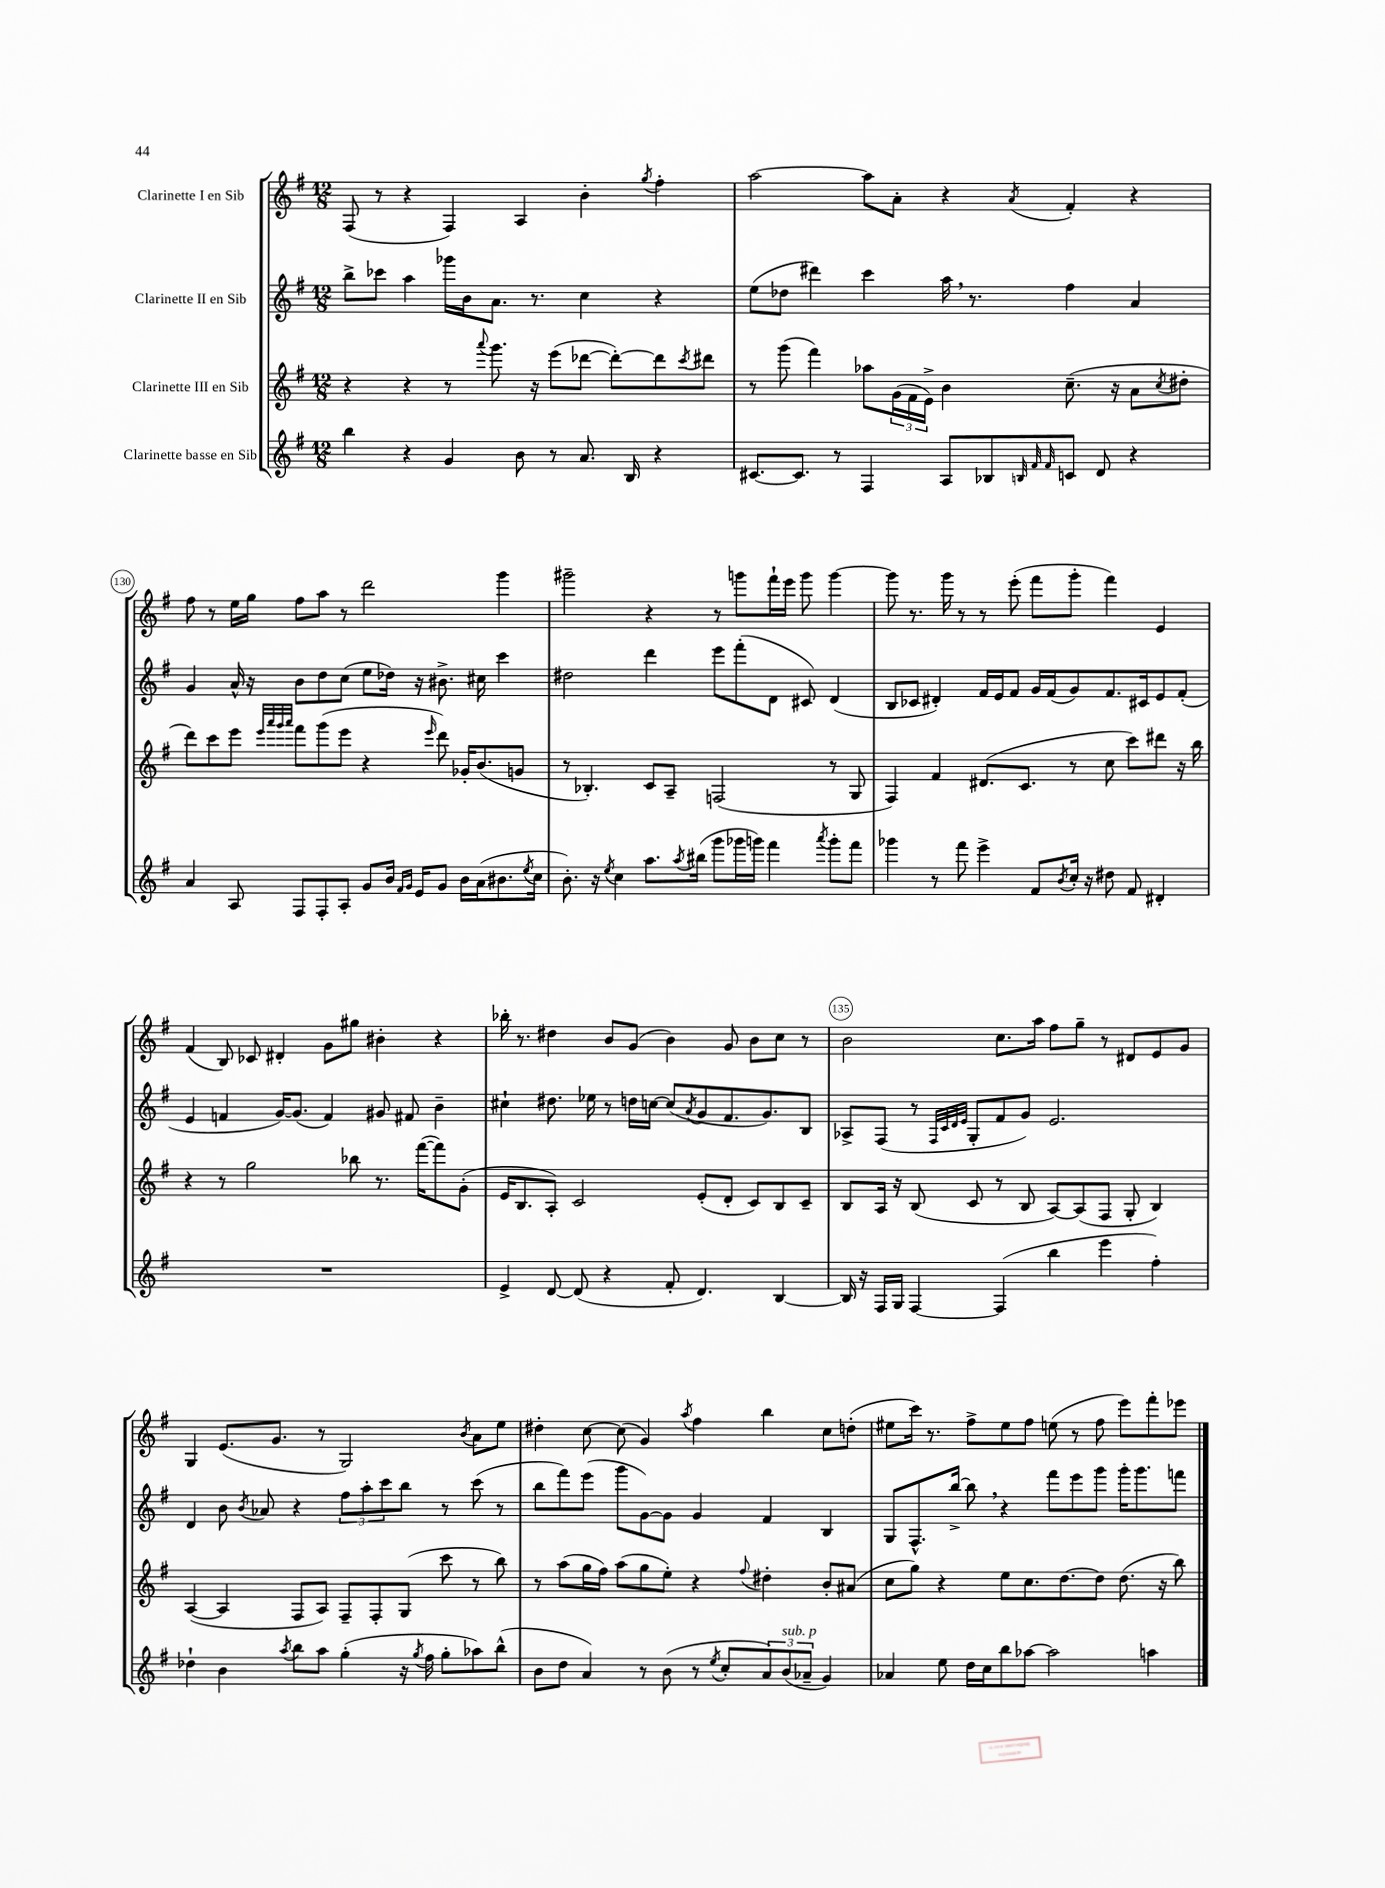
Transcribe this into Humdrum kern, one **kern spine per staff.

**kern	**kern	**kern	**kern
*staff4	*staff3	*staff2	*staff1
*clefG2	*clefG2	*clefG2	*clefG2
*k[f#]	*k[f#]	*k[f#]	*k[f#]
*M12/8	*M12/8	*M12/8	*M12/8
4bb	4r	8bb^	(8F#
.	.	8ccc-	8r
4r	4r	4aa	4r
4g	8r	16ggg-	4F#)
.	.	16b	.
.	8qqaaa	.	.
.	8.ggg	8.a	.
8b	.	.	4A
.	16r	8.r	.
8r	(8eee	.	.
8.a	[8ddd-	4cc	4b'
.	8ddd-'_)	.	.
16B	.	.	.
.	.	.	8qgg
4r	8ddd-]	4r	4ff#'
.	8qccc	.	.
.	8ddd#	.	.
=	=	=	=
[8.c#	8r	(8ee	[2aa
.	(8ggg	8dd-	.
8.c#]	.	.	.
.	4fff#)	4ddd#)	.
8r	.	.	.
4F#	8aa-	4ccc	8aa]
.	(24g	.	8a'
.	24f#	.	.
.	24e^)	.	.
8A	4b	16aa	4r
.	.	8.r	.
8B-	.	.	.
32qqB	.	.	.
32qqf#	.	.	.
32qqf#	.	.	8qa
8c	(8.cc~	4ff#	4f#'
8d	.	.	.
.	16r	.	.
4r	8a	4a	4r
.	8qcc	.	.
.	8dd#'	.	.
=	=	=	=
4a	8ddd)	4g	8ff#
.	8ccc	.	8r
8A	8eee	16a^^	16ee
.	.	16r	16gg
.	32qqeee	.	.
.	32qqaaa	.	.
.	32qqggg	.	.
.	32qqaaa	.	.
8F#	8fff#	8b	8ff#
8F#'	(8ggg	8dd	8aa
8A'	8eee	(8cc	8r
8g	4r	8ee	2ddd
16b	.	16dd-)	.
16qqf#	.	.	.
16qqg	.	.	.
16e	.	16r	.
.	16qqeee	.	.
8g	8ddd)	8.b#^	.
16b	16g-'	.	.
(16a	(8.b	16cc#	.
8.b#	.	4ccc	4ggg
.	8g	.	.
8qee	.	.	.
16cc	.	.	.
=	=	=	=
8.b')	8r	2dd#	2ggg#~
.	4.B-')	.	.
16r	.	.	.
8qee	.	.	.
4cc	.	.	.
8.aa	8c	4ddd	4r
.	8A~	.	.
8qaa	.	.	.
(16bb#	.	.	.
8ggg	(2F	8eee	8r
16ggg-	.	(8fff#'	8ggg
16ggg)	.	.	.
4fff#	.	8d	16fff#`
.	.	.	16eee
.	.	8c#)	8ggg
8qaaa	.	.	.
8ggg'	8r	(4d	[4ggg
8fff#	8G	.	.
=	=	=	=
4ggg-	4F#)	8B	8ggg]
.	.	8c-	8.r
8r	4f#	4d#')	.
.	.	.	16ggg
8fff#	.	.	8r
4eee^	(8.d#	16f#	8r
.	.	16e	.
.	.	8f#	(8eee'
.	8.c	.	.
8f#	.	16g	8fff#
.	.	(16f#	.
8qb	.	.	.
16cc'	8r	8g)	8ggg'
16r	.	.	.
8dd#	8cc	8.f#	4fff#)
8f#	8ccc)	.	.
.	.	16c#	.
4d#'	8ddd#	8e	4e
.	16r	(8f#'	.
.	16bb	.	.
=	=	=	=
1.r	4r	4e	(4f#
.	8r	4f	8B)
.	2gg	.	8c-
.	.	[16g)	4d#'
.	.	(8.g]	.
.	.	4f)	8g
.	8bb-	.	8gg#
.	8.r	8g#	4b#'
.	.	8f#	.
.	([16fff#	.	.
.	8fff#])	4b~	4r
.	(8g'	.	.
=	=	=	=
4e^	16e	4cc#`	16bb-'
.	8.B	.	8.r
[8d	8A')	8.dd#	4dd#
(8d]	2c	.	.
.	.	16ee-	.
4r	.	8r	8b
.	.	16dd	(8g
.	.	[16cc	.
8f#'	.	(8cc]	4b)
.	.	8qa	.
4.d)	(8e'	8g	.
.	8d'	8.f#	8g
.	8c)	.	8b
.	.	8.g)	.
[4B	8B	.	8cc
.	8c~	8B	8r
=	=	=	=
16B]	8B	8A-^	2b
16r	.	.	.
16F#	16A	(8F#	.
16G	16r	.	.
[4F#	(8B	8r	.
.	.	32qqF#	.
.	.	32qqc	.
.	.	32qqd	.
.	.	32qqe	.
.	8c	8G'	.
(4F#]	8r	8f#	8.cc
.	8B	8g)	.
.	.	.	16aa
4bb	[8A)	2.e	8ff#
.	(8A]	.	8gg~
4eee	8F#	.	8r
.	8G'	.	8d#
4ff#')	4B)	.	8e
.	.	.	8g
=	=	=	=
4dd-`	([4A	4d	4G
4b	4A]	8b	(8.e
.	.	8qb	.
.	.	8a-	.
.	.	.	8.g
8qaa	.	.	.
8bb	8F#	4r	.
8aa	8A)	.	8r
(4gg'	8F#~	12ff#	2G)
.	.	12aa'	.
.	8F#'	.	.
.	.	12ccc	.
16r	(8G	8bb	.
8qgg	.	.	.
16ff#	.	.	.
8gg'	8ccc	8r	.
.	.	.	8qb
8aa-)	8r	(8ccc	8a
(8bb^^	8bb)	8r	8ee
=	=	=	=
8b	8r	8bb	4dd#'
8dd	(8aa	8fff#)	.
4a)	16gg	(8eee	[8cc
.	16ff#)	.	.
.	(8aa	8ggg	(8cc]
8r	8gg	[8g)	4g)
(8b	8ee')	8g]	.
.	.	.	8qaa
8r	4r	4g	4ff#
8qee	.	.	.
8cc'	.	.	.
.	8qqff#	.	.
12a)	4dd#'	4f#	4bb
(12b	.	.	.
12a-~	.	.	.
4g)	8b'	4B	8cc
.	(8a#	.	(8dd'
=	=	=	=
4a-	8cc	8G	8ee#
.	8gg)	8.F#^^	16ccc)
.	.	.	8.r
8ee	4r	.	.
.	.	[16bb^	.
16dd	.	8bb]	8ff#^
16cc	.	.	.
8bb	8ee	4r	8ee#
[8aa-	8.cc	.	8ff#
2aa-]	.	8fff#	(8ee
.	[8.dd	.	.
.	.	8eee	8r
.	8dd]	8ggg	8ff#
.	(8.dd	16ggg'	8eee)
.	.	8.ggg	.
4aa	.	.	8fff#'
.	16r	.	.
.	8bb)	8fff	8eee-
==	==	==	==
*-	*-	*-	*-
